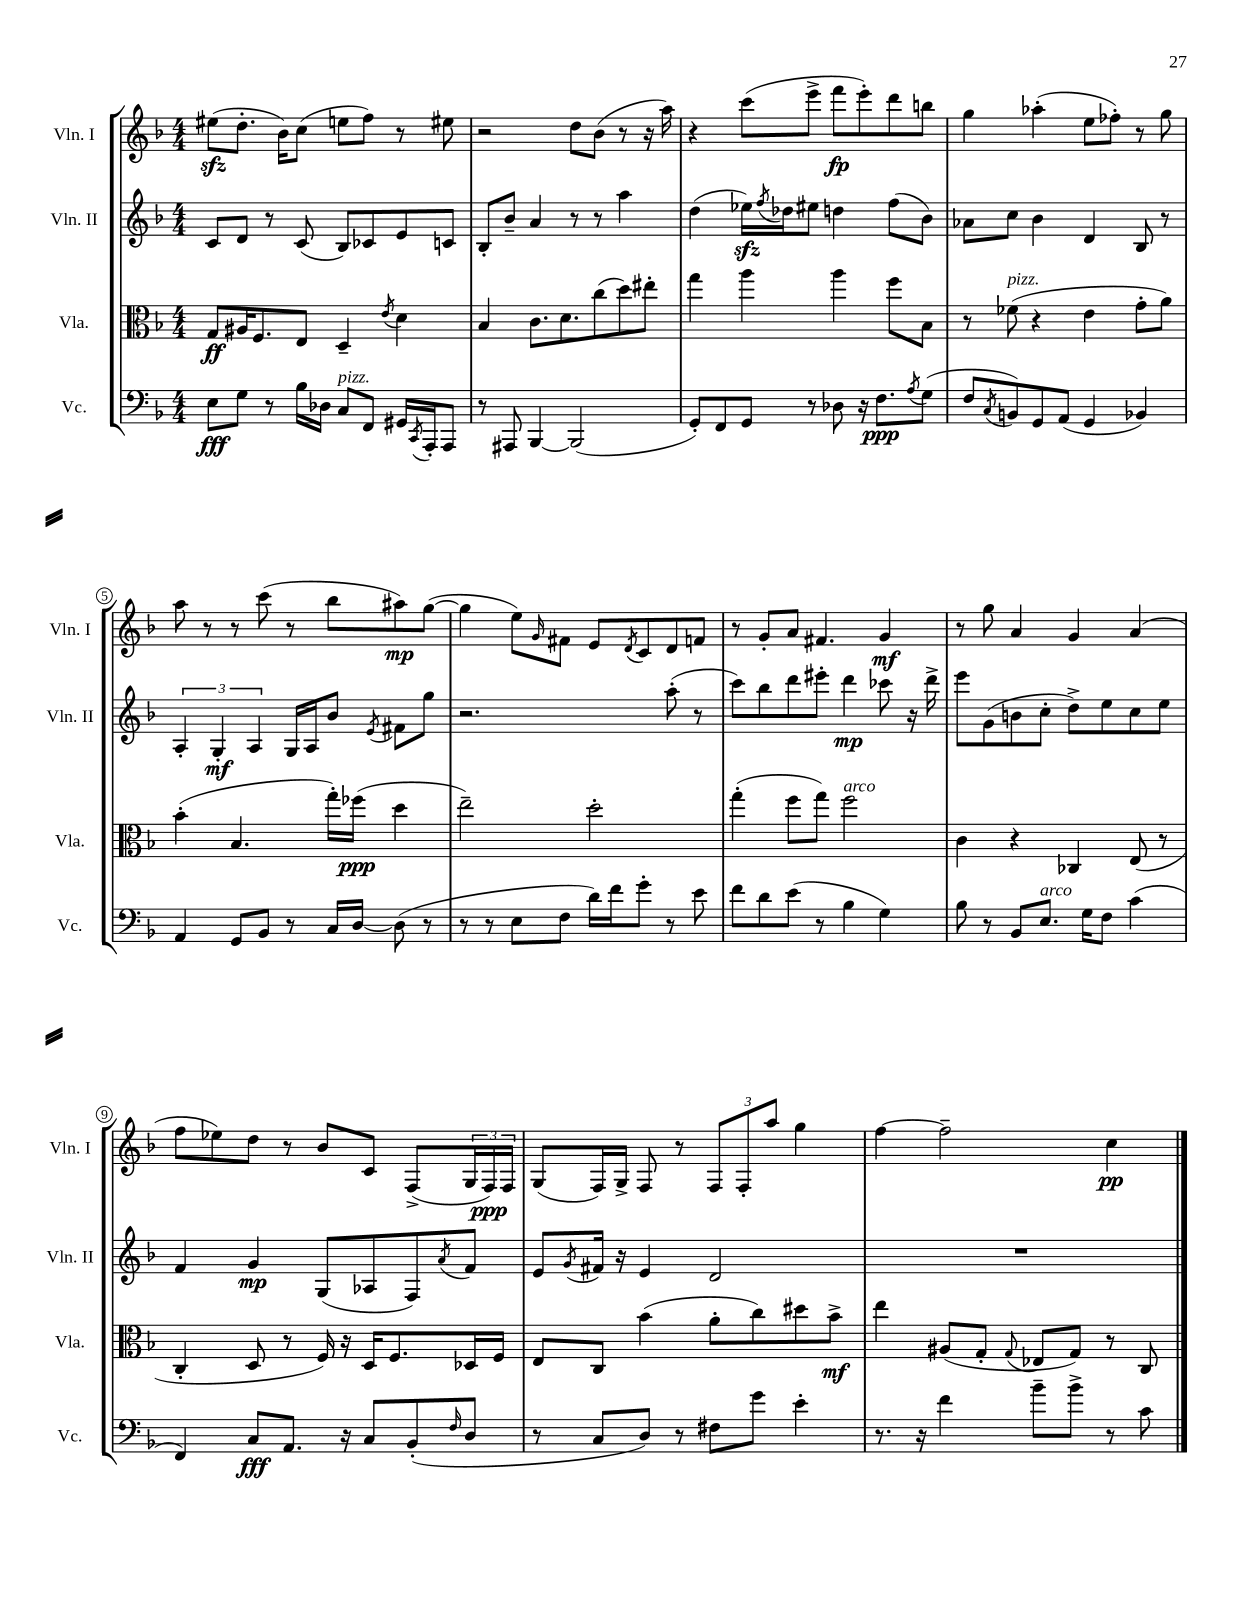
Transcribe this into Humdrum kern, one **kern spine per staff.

**kern	**dynam	**kern	**dynam	**kern	**dynam	**kern	**dynam
*part4	*part4	*part3	*part3	*part2	*part2	*part1	*part1
*staff4	*staff4	*staff3	*staff3	*staff2	*staff2	*staff1	*staff1
*I"Vc.	*	*I"Vla.	*	*I"Vln. II	*	*I"Vln. I	*
*I'Vc.	*	*I'Vla.	*	*I'Vln. II	*	*I'Vln. I	*
*clefF4	*	*clefC3	*	*clefG2	*	*clefG2	*
*k[b-]	*	*k[b-]	*	*k[b-]	*	*k[b-]	*
*M4/4	*	*M4/4	*	*M4/4	*	*M4/4	*
=1	=1	=1	=1	=1	=1	=1	=1
8E\L	fff	8G/L	ff	8c/L	.	(8ee#Xzz\L	.
8G\J	.	16A#X/K	.	8d/J	.	8.dd'\J	.
.	.	8.F/	.	.	.	.	.
8r	.	.	.	8r	.	.	.
.	.	.	.	.	.	16b-\KL)	.
16B-\LL	.	8E/J	.	(8c/	.	(8cc\J	.
16D-X\JJ	.	.	.	.	.	.	.
!LO:TX:a:i:t=pizz.	!	!	!	!	!	!	!
8C/L	.	4D~/	.	8B-/L)	.	8een\L	.
8FF/J	.	.	.	8c-X/	.	8ff\J)	.
.	.	8qe/	.	.	.	.	.
16GG#X/LL	.	4d\	.	8e/	.	8r	.
8qCC/	.	.	.	.	.	.	.
16AAA'/J	.	.	.	.	.	.	.
8AAA/J	.	.	.	8cn/J	.	8ee#X\	.
=2	=2	=2	=2	=2	=2	=2	=2
8r	.	4B-/	.	8B-'/L	.	2r	.
8AAA#X/	.	.	.	8b-~/J	.	.	.
[4BBB-/	.	8.c\L	.	4a/	.	.	.
.	.	8.d\	.	.	.	.	.
(2BBB-/]	.	.	.	8r	.	8dd\L	.
.	.	(8cc\	.	8r	.	(8b-\J	.
.	.	8dd\)	.	4aa\	.	8r	.
.	.	8ee#X'\J	.	.	.	16r	.
.	.	.	.	.	.	16aa\)	.
=3	=3	=3	=3	=3	=3	=3	=3
8GG'/L)	.	4gg\	.	(4dd\	.	4r	.
8FF/	.	.	.	.	.	.	.
8GG/J	.	4aa\	.	16ee-Xzz\LL)	.	(8ccc\L	.
.	.	.	.	8qff/	.	.	.
.	.	.	.	16dd-X\J	.	.	.
8r	.	.	.	8ee#X\J	.	8eee^\J	.
8D-X\	.	4aa\	.	4ddn\	.	8fff\L	fp
16r	.	.	.	.	.	8eee'\)	.
8.F\L	ppp	.	.	.	.	.	.
.	.	8ff\L	.	(8ff\L	.	8ddd\	.
8qA/	.	.	.	.	.	.	.
(8G\J	.	8B-\J	.	8b-\J)	.	8bbn\J	.
=4	=4	=4	=4	=4	=4	=4	=4
8F/L	.	8r	.	8a-X\L	.	4gg\	.
8qC/	.	.	.	.	.	.	.
!	!	!LO:TX:a:i:t=pizz.	!	!	!	!	!
8BBn/)	.	(8f-X\	.	8cc\J	.	.	.
8GG/	.	4r	.	4b-\	.	(4aa-X'\	.
(8AA/J	.	.	.	.	.	.	.
4GG/	.	4e\	.	4d/	.	8ee\L	.
.	.	.	.	.	.	8ff-X'\J)	.
4BB-X/)	.	8g'\L	.	8B-/	.	8r	.
.	.	8a\J)	.	8r	.	8gg\	.
!!LO:LB:g=z
=5	=5	=5	=5	=5	=5	=5	=5
4AA/	.	(4b-'\	.	6A'/	.	8aa\	.
.	.	.	.	.	.	8r	.
.	.	.	.	6G'/	mf	.	.
8GG/L	.	4.B-/	.	.	.	8r	.
.	.	.	.	6A/	.	.	.
8BB-/J	.	.	.	.	.	(8ccc\	.
8r	.	.	.	16G/LL	.	8r	.
.	.	.	.	16A/J	.	.	.
16C/LL	.	16gg'\LL)	.	8b-/J	.	8bb-\L	.
[16D/JJ	.	(16ff-X\JJ	ppp	.	.	.	.
.	.	.	.	8qe/	.	.	.
(8D\]	.	4dd\	.	8f#X\L	.	8aa#X\)	mp
8r	.	.	.	8gg\J	.	([8gg\J	.
=6	=6	=6	=6	=6	=6	=6	=6
8r	.	2ee~\)	.	2.r	.	4gg\]	.
8r	.	.	.	.	.	.	.
8E\L	.	.	.	.	.	8ee\L)	.
.	.	.	.	.	.	16qqg/	.
8F\J	.	.	.	.	.	8f#X\J	.
16d\LL)	.	2dd'\	.	.	.	8e/L	.
16f\J	.	.	.	.	.	.	.
.	.	.	.	.	.	8qd/	.
8g'\J	.	.	.	.	.	8c/	.
8r	.	.	.	(8aa'\	.	8d/	.
8e\	.	.	.	8r	.	8fn/J	.
=7	=7	=7	=7	=7	=7	=7	=7
8f\L	.	(4gg'\	.	8ccc\L)	.	8r	.
8d\	.	.	.	8bb-\	.	8g'/L	.
(8e\J	.	8ff\L	.	8ddd\	.	8a/J	.
8r	.	8gg\J)	.	8eee#X'\J	.	4.f#X/	.
!	!	!LO:TX:a:i:t=arco	!	!	!	!	!
4B-\	.	2ff\	.	4ddd\	mp	.	.
4G\)	.	.	.	8ccc-X\	.	4g/	mf
.	.	.	.	16r	.	.	.
.	.	.	.	16ddd^\	.	.	.
=8	=8	=8	=8	=8	=8	=8	=8
8B-\	.	4c\	.	8eee\L	.	8r	.
8r	.	.	.	(8g\	.	8gg\	.
8BB-/L	.	4r	.	8bn\	.	4a/	.
!LO:TX:a:i:t=arco	!	!	!	!	!	!	!
8.E/J	.	.	.	8cc'\J	.	.	.
.	.	4C-X/	.	8dd^\L)	.	4g/	.
16G\KL	.	.	.	.	.	.	.
8F\J	.	.	.	8ee\	.	.	.
(4c\	.	(8E/	.	8cc\	.	(4a/	.
.	.	8r	.	8ee\J	.	.	.
!!LO:LB:g=z
=9	=9	=9	=9	=9	=9	=9	=9
4FF/)	.	4C'/	.	4f/	.	8ff\L	.
.	.	.	.	.	.	8ee-X\)	.
8C/L	fff	8D/	.	4g/	mp	8dd\J	.
8.AA/J	.	8r	.	.	.	8r	.
.	.	16F/)	.	(8G/L	.	8b-/L	.
16r	.	16r	.	.	.	.	.
8C/L	.	16D/KL	.	8A-X/	.	8c/J	.
.	.	8.F/	.	.	.	.	.
(8BB-'/	.	.	.	8F/)	.	(8F^/L	.
16qqF/	.	.	.	8qa/	.	.	.
8D/J	.	16D-X/L	.	8f/J	.	24G/L	.
.	.	.	.	.	.	24F/)	ppp
.	.	16F/JJ	.	.	.	.	.
.	.	.	.	.	.	24F/JJ	.
=10	=10	=10	=10	=10	=10	=10	=10
8r	.	8E/L	.	8e/L	.	(8G/L	.
.	.	.	.	8qg/	.	.	.
8C/L	.	8C/J	.	16f#X/Jk	.	16F/L)	.
.	.	.	.	16r	.	16G^/JJ	.
8D/J)	.	(4b-\	.	4e/	.	8F/	.
8r	.	.	.	.	.	8r	.
8F#X\L	.	8a'\L	.	2d/	.	12F/L	.
.	.	.	.	.	.	12F'/	.
8g\J	.	8cc\)	.	.	.	.	.
.	.	.	.	.	.	12aa/J	.
4e'\	.	8dd#X\	.	.	.	4gg\	.
.	.	8b-^\J	mf	.	.	.	.
=11	=11	=11	=11	=11	=11	=11	=11
8.r	.	4ee\	.	1r	.	[4ff\	.
16r	.	.	.	.	.	.	.
4f\	.	(8A#X/L	.	.	.	2ff~\]	.
.	.	8G'/J	.	.	.	.	.
.	.	8qqG/	.	.	.	.	.
8b-~\L	.	8E-X/L	.	.	.	.	.
8b-^\J	.	8G/J)	.	.	.	.	.
8r	.	8r	.	.	.	4cc\	pp
8c\	.	8C/	.	.	.	.	.
==	==	==	==	==	==	==	==
*-	*-	*-	*-	*-	*-	*-	*-
